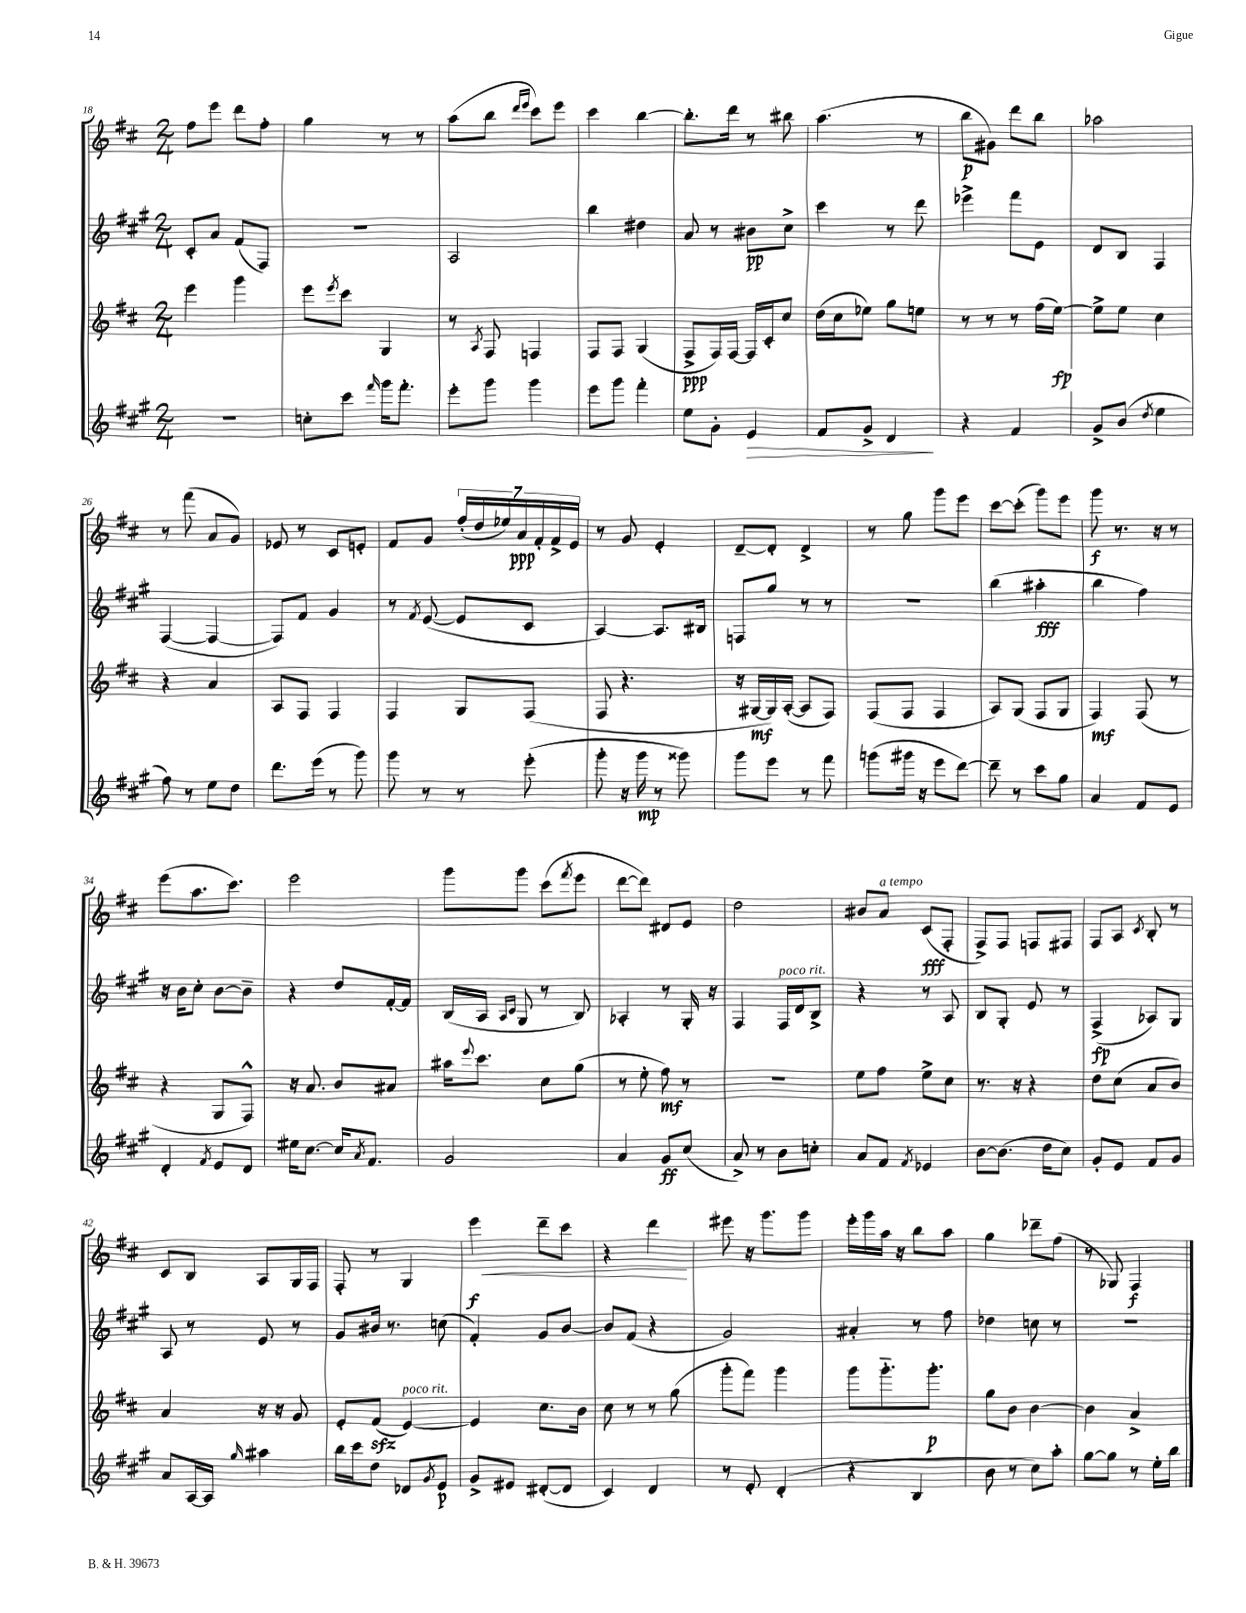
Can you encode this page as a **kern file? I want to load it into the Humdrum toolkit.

**kern	**kern	**kern	**kern
*staff4	*staff3	*staff2	*staff1
*clefG2	*clefG2	*clefG2	*clefG2
*k[f#c#g#]	*k[f#c#]	*k[f#c#g#]	*k[f#c#]
*M2/4	*M2/4	*M2/4	*M2/4
2r	4eee	8c#'	8ff#
.	.	8a	8eee
.	4ggg	(8f#	8ddd
.	.	8F#)	8ff#'
=	=	=	=
8cc'	8eee	2r	4gg
.	8qeee	.	.
8ccc#	8ccc#	.	.
16qqfff#	.	.	.
16ggg#	4G	.	8r
8.fff#'	.	.	.
.	.	.	8r
=	=	=	=
8eee'	8r	2A	(8aa
.	8qA	.	.
8ggg#	8F#	.	8bb
.	.	.	16qqddd
.	.	.	16qqeee
4ggg#	4F	.	8ccc#)
.	.	.	8eee
=	=	=	=
8eee	8F#	4bb	4ccc#
8ggg#	8F#	.	.
4fff#'	(4G	4dd#	[4bb
=	=	=	=
8ee	8F#^	8a	8.bb']
8g#'	16F#)	8r	.
.	[16F#	.	16ddd
4e	16F#]	8b#	8r
.	16c#'	.	.
.	8cc#	8cc#^	8bb#
=	=	=	=
8f#	(16dd	4ccc#	(4.aa
.	16cc#	.	.
8g#^	8ee-)	.	.
4d	8gg	8r	.
.	8ee	8ddd	8r
=	=	=	=
4r	8r	4eee-^	8bb
.	8r	.	8g#)
4f#	8r	8fff#	8ddd
.	(16ff#	8e	8bb
.	[16ee)	.	.
=	=	=	=
8g#^	8ee^]	8d	2aa-
(8b	8ee	8B	.
8qdd	.	.	.
4ee	4cc#	4F#	.
=	=	=	=
8ff#)	4r	([4F#	8r
8r	.	.	(8fff#
8ee	4a	4F#_	8a
8dd	.	.	8g)
=	=	=	=
8.ddd	8A	8F#])	8e-
.	8F#	8f#	8r
(16eee	.	.	.
8r	4F#	4g#	8c#
8ggg#)	.	.	8e'
=	=	=	=
8ggg#	4F#	8r	8f#
.	.	8qf#	.
8r	.	([8e	8g
8r	8G	8e]	(28ff#'
.	.	.	28dd
.	.	.	28ee-)
.	.	.	28a
(8eee'	(8F#	8c#	.
.	.	.	28f#'
.	.	.	28f#^
.	.	.	28e
=	=	=	=
8ggg#'	8F#	[4A)	8r
16r	4.r	.	8g
16ggg#	.	.	.
8r	.	8.A]	4e'
8ggg##)	.	.	.
.	.	16B#	.
=	=	=	=
8ggg#	16r	8F	[8d~
.	[16G#	.	.
8eee	16G#])	8gg#	8d']
.	([16A'	.	.
8r	8A]	8r	4d^
8fff#	8F#)	8r	.
=	=	=	=
(8ggg	(8F#	2r	8r
16ggg#	8F#	.	8gg
16r	.	.	.
8eee	4F#	.	8ggg
[8ddd)	.	.	8eee
=	=	=	=
8ddd~]	8A)	(4bb	[8ccc#
8r	(8G	.	(8ccc#']
8ccc#	8F#	4aa#'	8ggg)
8gg#	8G	.	8eee
=	=	=	=
4a	4F#)	4bb	8ggg
.	.	.	8.r
8f#	(8F#	4ff#)	.
.	.	.	16r
8e	8r	.	8r
=	=	=	=
4d'	4r	16r	(8eee
.	.	16b	.
.	.	8cc#'	8.aa
8qf#	.	.	.
8e	8G	[8b	.
.	.	.	8.ccc#)
8d	8F#^^)	8b~]	.
=	=	=	=
16ee#	16r	4r	2eee
[8.cc#	8.a	.	.
16cc#]	8b	8dd	.
8qa	.	.	.
8.f#	.	.	.
.	8a#	[16f#'	.
.	.	16f#]	.
=	=	=	=
2g#	16aa#	(16B	8ggg
.	8qqeee	.	.
.	8.ccc#	16A	.
.	.	16qqA	.
.	.	16qqc#	.
.	.	8G#	8ggg
.	8cc#	8r	(8ccc#
.	.	.	8qfff#
.	(8gg	8B)	8eee
=	=	=	=
4a	8r	4A-'	[8ddd
.	8ee'	.	8ddd])
8g#	8ff#)	8r	8d#
(8cc#	8r	16G#'	8e
.	.	16r	.
=	=	=	=
8a^)	2r	4F#	2dd
8r	.	.	.
8b	.	16F#	.
.	.	16d	.
8cc'	.	8B^	.
=	=	=	=
8a	8ee	4r	8b#
8f#	8ff#	.	8a
8qf#	.	.	.
4e-	8ee^	8r	(8c#
.	8cc#	8A	8F#'
=	=	=	=
[8b	8.r	8B	8F#^)
(8.b]	.	8G#'	8F#
.	16r	.	.
.	4r	8e	8F
16dd	.	.	.
8cc#)	.	8r	8F#
=	=	=	=
8g#'	8dd	(4F#^	8F#
8e	(8cc#	.	8A
.	.	.	8qc#
8f#	8a	8A-)	8B'
8g#	8b)	8G#	8r
=	=	=	=
8a	4a	8A	8c#
[16A	.	8r	8B
16A]	.	.	.
16qqgg#	.	.	.
4aa#	16r	8e	8A
.	16r	.	.
.	8g	8r	16G
.	.	.	16F#
=	=	=	=
16bb	8e'	8g#	8F#'
16ccc#	.	.	.
8dd	(8f#	16b#	8r
.	.	8.r	.
8d-	[4e)	.	4G
8qg#	.	.	.
8e	.	(8cc	.
=	=	=	=
8g#^	4e]	4f#')	4eee
8e#	.	.	.
([8d#'	8.cc#	8g#	8ddd~
8d#]	.	[8b	8ccc#
.	16b	.	.
=	=	=	=
4c#)	8cc#	8b]	4r
.	8r	(8f#	.
4d	8r	4r	4ddd
.	(8gg	.	.
=	=	=	=
8r	8ggg'	2g#)	8eee#
8e'	8fff#)	.	16r
.	.	.	8.ggg
(4d'	4ggg	.	.
.	.	.	8ggg
=	=	=	=
4r	8ggg	4a#'	16eee'
.	.	.	16ggg
.	8.ggg'~	.	16aa
.	.	.	16r
4B	.	8r	8bb
.	8.ggg'	.	.
.	.	8ff#	8aa
=	=	=	=
8b	8gg	4dd-	4gg
8r	8b	.	.
8cc#)	[4b	8cc	8ddd-~
8aa'	.	8r	(8ff#
=	=	=	=
[8gg#	4b]	2r	8r
8gg#]	.	.	8G-)
8r	4a^	.	4F#
16ee'	.	.	.
16bb	.	.	.
==	==	==	==
*-	*-	*-	*-
